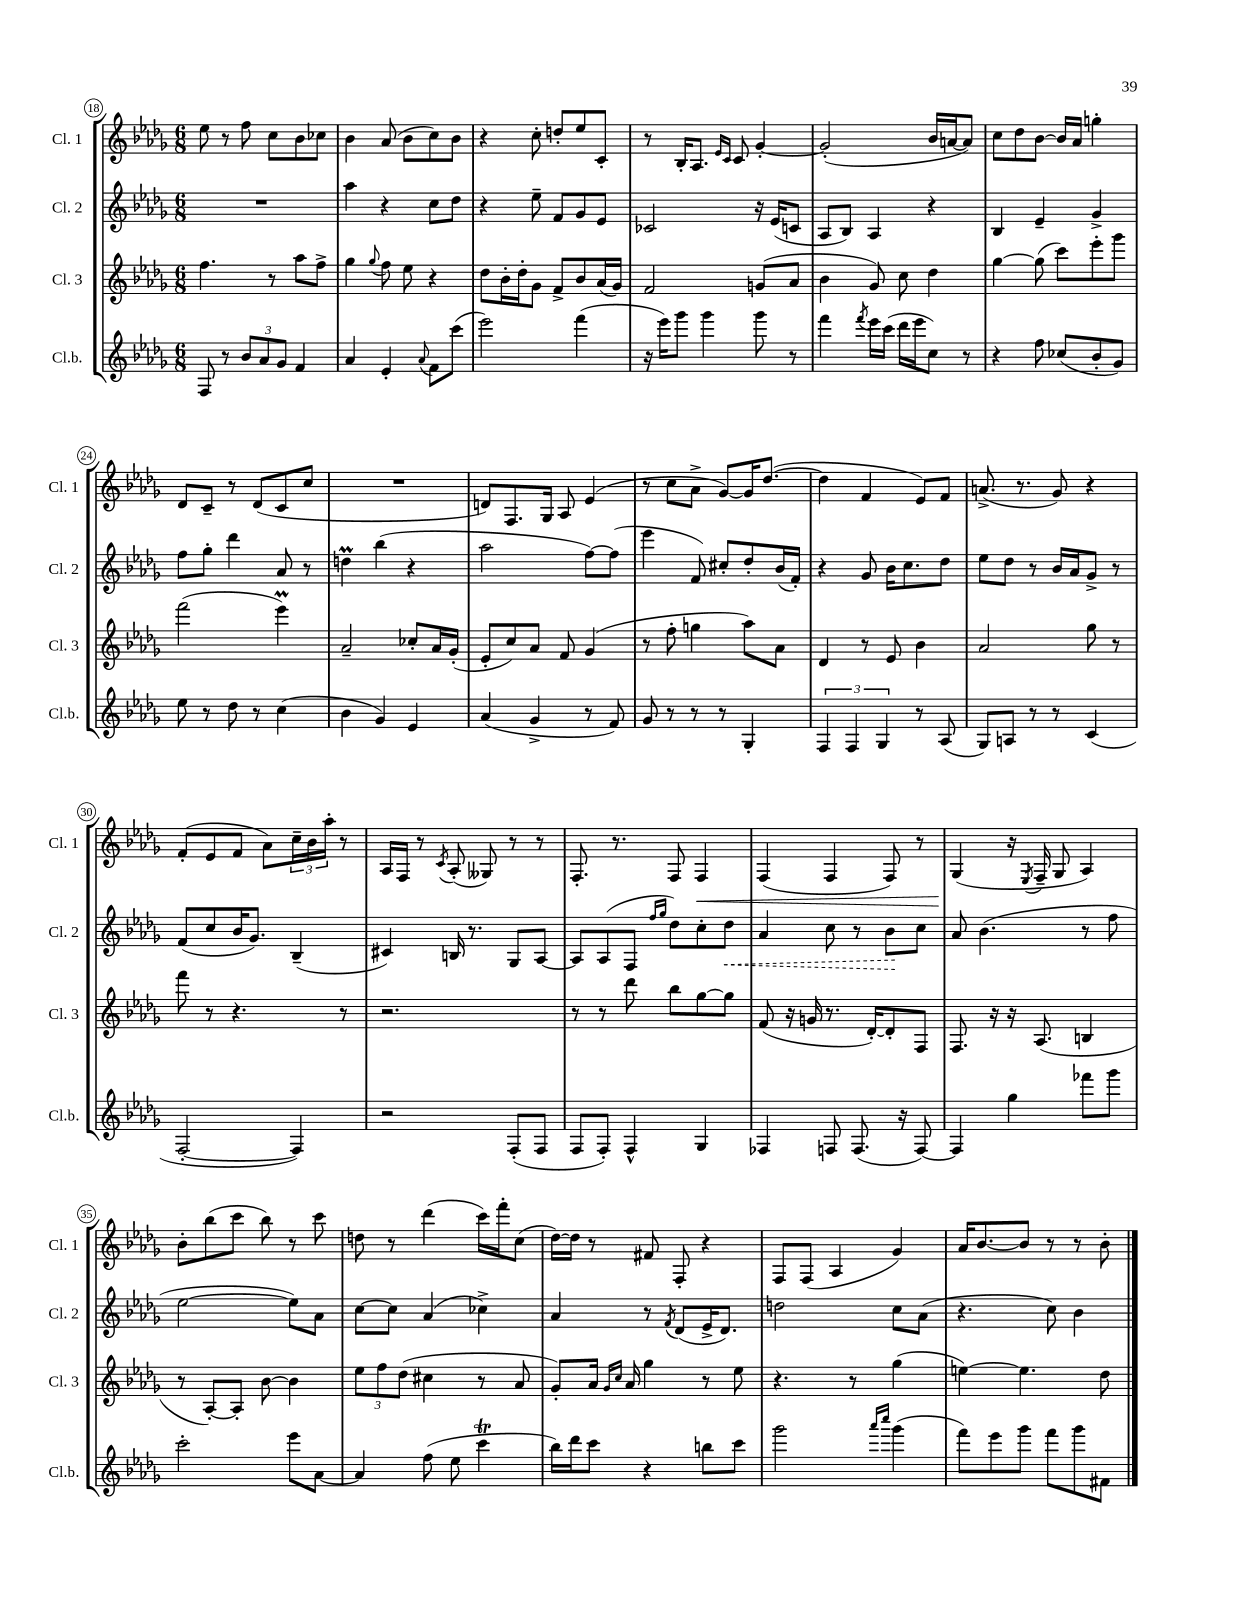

**kern	**kern	**kern	**kern
*staff4	*staff3	*staff2	*staff1
*clefG2	*clefG2	*clefG2	*clefG2
*k[b-e-a-d-g-]	*k[b-e-a-d-g-]	*k[b-e-a-d-g-]	*k[b-e-a-d-g-]
*M6/8	*M6/8	*M6/8	*M6/8
8F/	4.ff\	2.r	8ee-\
8r	.	.	8r
12b-/L	.	.	8ff\
12a-/	.	.	.
.	8r	.	8cc\L
12g-/J	.	.	.
4f/	8aa-\L	.	8b-\
.	8ff^\J	.	8cc-\J
=	=	=	=
4a-/	4gg-\	4aa-\	4b-\
.	8qqgg-/	.	.
4e-'/	8ff\	4r	(8a-/
.	8ee-\	.	8b-\L
8qqa-/	.	.	.
8f\L	4r	8cc\L	8cc\)
(8ccc\J	.	8dd-\J	8b-\J
=	=	=	=
2eee-\)	8dd-\L	4r	4r
.	16b-'\L	.	.
.	16dd-'\J	.	.
.	8g-\J	8ee-~\	8cc'\
.	8f^/L	8f/L	8dd'/L
(4fff\	8b-/	8g-/	8ee-/
.	(16a-/L	8e-/J	8c'/J
.	16g-/JJ)	.	.
=	=	=	=
16r	2f/	2c-/	8r
16eee-\LK)	.	.	.
8ggg-\J	.	.	16B-'/LK
.	.	.	8.A-/J
4ggg-\	.	.	.
.	.	.	16qqe-/LL
.	.	.	16qqc/JJ
.	.	.	8c/
8ggg-\	(8g/L	16r	[4g-'/
.	.	(16e-/LK	.
8r	8a-/J	8c/J	.
=	=	=	=
4fff\	4b-\	8A-/L	(2g-'/]
.	.	8B-/J)	.
8qfff/	.	.	.
16eee-\LL	8g-/)	4A-/	.
(16ccc\JJ	.	.	.
16ddd-\LL	8cc\	.	.
16eee-\J	.	.	.
8cc\J)	4dd-\	4r	16b-/LL
.	.	.	[16a/J
8r	.	.	8a/]J)
=	=	=	=
4r	[4gg-\	4B-/	8cc\L
.	.	.	8dd-\
8ff\	(8gg-\]	4e-~/	[8b-\J
(8cc-/L	8ccc\L)	.	16b-/]LL
.	.	.	16a-/JJ
8b-'/	8eee-'\	4g-^/	4gg'\
8g-/J)	8ggg-\J	.	.
=	=	=	=
8ee-\	(2fff\	8ff\L	8d-/L
8r	.	8gg-'\J	8c~/J
8dd-\	.	4ddd-\	8r
8r	.	.	(8d-/L
(4cc\	4eee-\)	8a-/	8c/
.	.	8r	8cc/J
=	=	=	=
4b-\	2a-~/	4dd\	2.r
4g-/)	.	(4bb-\	.
4e-/	8cc-'/L	4r	.
.	16a-/L	.	.
.	(16g-'/JJ	.	.
=	=	=	=
(4a-/	8e-'/L	2aa-\	8d/L)
.	8cc/)	.	8.F/
4g-^/	8a-/J	.	.
.	.	.	16G-/Jk
.	8f/	.	8A-/
8r	(4g-/	[8ff\L)	(4e-/
8f/)	.	(8ff\]J	.
=	=	=	=
8g-/	8r	4eee-\	8r
8r	8ff'\	.	8cc\L
8r	4gg\	8f/)	8a-^\J
8r	.	8cc#'/L	[8g-/L)
4G-'/	8aa-\L)	8dd-'/	16g-/]K
.	.	.	([8.dd-/J
.	8a-\J	(16b-/L	.
.	.	16f'/JJ)	.
=	=	=	=
6F/	4d-/	4r	4dd-\]
6F/	.	.	.
.	8r	8g-/	4f/
6G-/	.	.	.
.	8e-/	16b-\LK	.
.	.	8.cc\	.
8r	4b-\	.	8e-/L)
(8A-/	.	8dd-\J	8f/J
=	=	=	=
8G-/L)	2a-/	8ee-\L	(8.a^/
8A/J	.	8dd-\J	.
.	.	.	8.r
8r	.	8r	.
8r	.	16b-/LL	8g-/)
.	.	16a-/J	.
(4c/	8gg-\	8g-^/J	4r
.	8r	8r	.
=	=	=	=
[2F'/	8fff\	(8f/L	(8f'/L
.	8r	8cc/	8e-/
.	4.r	16b-/K	8f/J
.	.	8.g-/J)	.
.	.	.	8a-\L)
4F/])	.	(4B-~/	24cc~\L
.	.	.	24b-\
.	.	.	24aa-'\JJ
.	8r	.	8r
=	=	=	=
2r	2.r	4c#/)	16A-/LL
.	.	.	16F/JJ
.	.	.	8r
.	.	.	8qc/
.	.	16B/	(8A-'/
.	.	8.r	.
.	.	.	8G--/)
(8F'/L	.	8G-/L	8r
8F/J	.	[8A-/J	8r
=	=	=	=
8F/L	8r	8A-/]L	8.F'/
8F'/J)	8r	(8A-/	.
.	.	.	8.r
4F^^/	8ddd-\	8F/J	.
.	.	16qqff/LL	.
.	.	16qqgg-/JJ	.
.	8bb-\L	8dd-\L)	8F/
4G-/	[8gg-\	8cc'\	4F/
.	8gg-\]J	8dd-\J	.
=	=	=	=
4F-/	(8f/	4a-/	(4F/
.	16r	.	.
.	16g/	.	.
8F/	8.r	8cc\	4F/
(8.F/	.	8r	.
.	[16d-'/LK)	.	.
.	8d-'/]	8b-\L	8F/)
16r	.	.	.
[8F/)	8F/J	8cc\J	8r
=	=	=	=
4F/]	8.F/	8a-/	(4G-/
.	.	(4.b-\	.
.	16r	.	.
4gg-\	16r	.	16r
.	.	.	8qE-/
.	(8.A-/	.	16F~/
.	.	.	8G-/
8fff-\L	4B/	8r	4A-/)
8ggg-\J	.	8ff\	.
=	=	=	=
2ccc'\	8r	[2ee-\	8b-'\L
.	[8A-'/L)	.	(8bb-\
.	8A-'/]J	.	8ccc\J
.	[8b-\	.	8bb-\)
8eee-\L	4b-\]	8ee-\]L)	8r
[8a-\J	.	8a-\J	8ccc\
=	=	=	=
4a-/]	12ee-\L	[8cc\L	8dd\
.	12ff\	.	.
.	.	8cc\]J	8r
.	(12dd-\J	.	.
(8ff\	4cc#\	(4a-/	(4ddd-\
8ee-\	.	.	.
4ccc\	8r	4cc-^\)	16ccc\LL)
.	.	.	16fff'\J
.	8a-/	.	(8cc\J
=	=	=	=
16bb-\LL)	8g-'/L)	4a-/	[16dd-\LL)
16ddd-\J	.	.	16dd-\]JJ
8ccc\J	16a-/Jk	.	8r
.	16qqg-/LL	.	.
.	16qqcc/JJ	.	.
.	16a-/	.	.
4r	4gg-\	8r	8f#/
.	.	8qf/	.
.	.	(8d-/L	8F'/
8bb\L	8r	16e-^/K	4r
.	.	8.d-/J)	.
8ccc\J	8ee-\	.	.
=	=	=	=
2ggg-\	4.r	2dd\	8F/L
.	.	.	(8F/J
.	.	.	4A-/
.	8r	.	.
16qqaaa-/LL	.	.	.
16qqcccc/JJ	.	.	.
(4ggg-\	(4gg-\	8cc\L	4g-/)
.	.	(8a-\J	.
=	=	=	=
8fff\L)	[4ee\)	4.r	16a-/LK
.	.	.	[8.b-/
8eee-\	.	.	.
8ggg-\J	4.ee\]	.	8b-/]J
8fff\L	.	8cc\)	8r
8ggg-\	.	4b-\	8r
8f#\J	8dd-\	.	8b-'\
==	==	==	==
*-	*-	*-	*-
